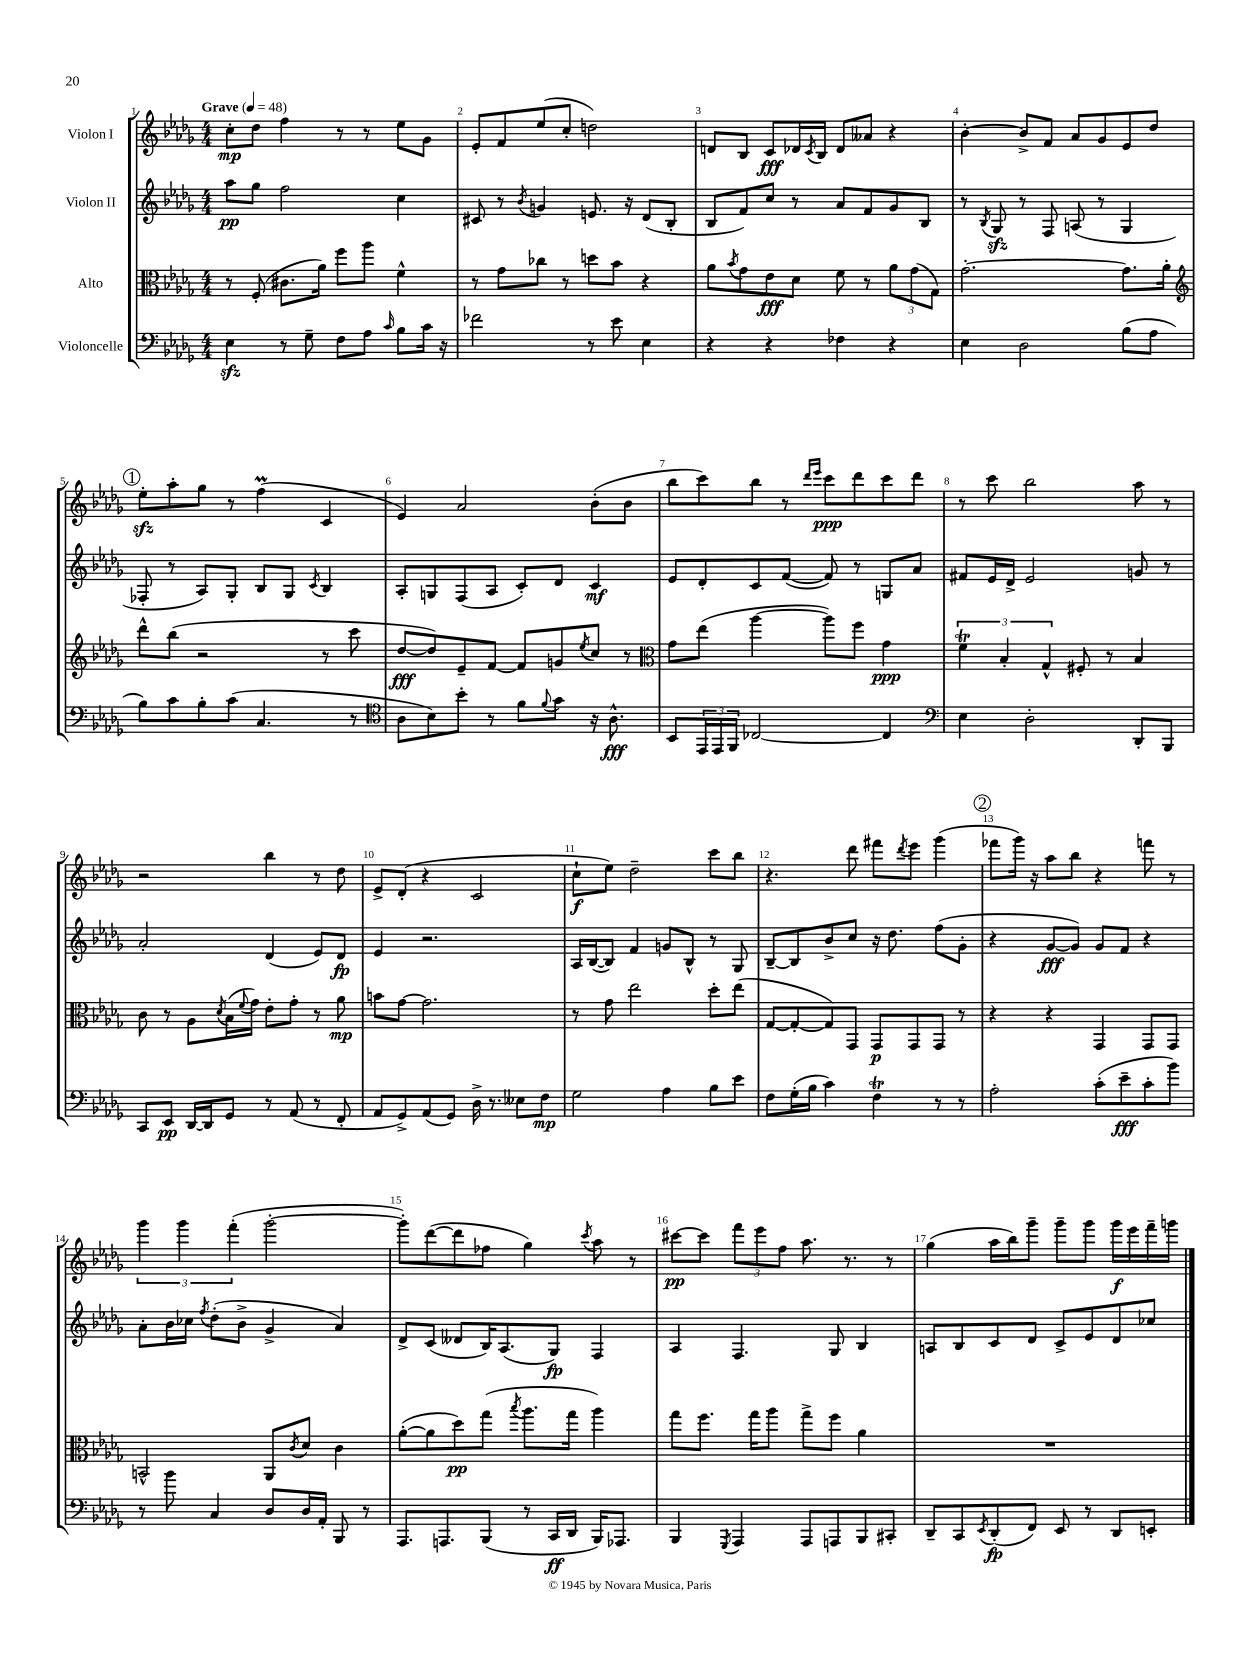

**kern	**dynam	**kern	**dynam	**kern	**dynam	**kern	**dynam
*part4	*part4	*part3	*part3	*part2	*part2	*part1	*part1
*staff4	*staff4	*staff3	*staff3	*staff2	*staff2	*staff1	*staff1
*I"Violoncelle	*	*I"Alto	*	*I"Violon II	*	*I"Violon I	*
*clefF4	*	*clefC3	*	*clefG2	*	*clefG2	*
*k[b-e-a-d-g-]	*	*k[b-e-a-d-g-]	*	*k[b-e-a-d-g-]	*	*k[b-e-a-d-g-]	*
*M4/4	*	*M4/4	*	*M4/4	*	*M4/4	*
*MM48	*	*MM48	*	*MM48	*	*MM48	*
=1	=1	=1	=1	=1	=1	=1	=1
!	!	!	!	!	!	!LO:TX:a:B:t=Grave	!
4E-zz\	.	8r	.	8aa-\L	pp	8cc'\L	mp
.	.	(8F'/	.	8gg-\J	.	8dd-\J	.
8r	.	8.c#X\L	.	2ff\	.	4ff\	.
8G-~\	.	.	.	.	.	.	.
.	.	16a-\Jk)	.	.	.	.	.
8F\L	.	8ff\L	.	.	.	8r	.
8A-\J	.	8aa-\J	.	.	.	8r	.
16qqc/	.	.	.	.	.	.	.
8B-\L	.	4f^^\	.	4cc\	.	8ee-\L	.
16c\Jk	.	.	.	.	.	8g-\J	.
16r	.	.	.	.	.	.	.
=2	=2	=2	=2	=2	=2	=2	=2
2f-X\	.	8r	.	8c#X/	.	8e-'/L	.
.	.	8g-\L	.	8r	.	8f/	.
.	.	.	.	8qb-/	.	.	.
.	.	8cc-X\J	.	4gn/	.	(8ee-/	.
.	.	8r	.	.	.	8cc'/J	.
8r	.	8ddn\L	.	8.en/	.	2ddn\)	.
8e-\	.	8b-\J	.	.	.	.	.
.	.	.	.	16r	.	.	.
4E-\	.	4r	.	(8d-/L	.	.	.
.	.	.	.	8B-'/J	.	.	.
=3	=3	=3	=3	=3	=3	=3	=3
4r	.	8a-\L	.	8B-/L	.	8dn/L	.
.	.	8qb-/	.	.	.	.	.
.	.	8g-\	.	8f/)	.	8B-/J	.
4r	.	8e-\	fff	8cc/J	.	8c/L	fff
.	.	8d-\J	.	8r	.	16d-X/L	.
.	.	.	.	.	.	8qc/	.
.	.	.	.	.	.	16B-/JJ	.
4F-X\	.	8f\	.	8a-/L	.	8d-/L	.
.	.	8r	.	8f/	.	8a--X/J	.
4r	.	12a-\L	.	8g-/	.	4r	.
.	.	(12g-\	.	.	.	.	.
.	.	.	.	8B-/J	.	.	.
.	.	12G-\J)	.	.	.	.	.
=4	=4	=4	=4	=4	=4	=4	=4
4E-\	.	[2.g-'\	.	8r	.	[4b-'\	.
.	.	.	.	8qB-/	.	.	.
.	.	.	.	8G-zz/	.	.	.
2D-\	.	.	.	8r	.	8b-^/L]	.
.	.	.	.	8F/	.	8f/J	.
.	.	.	.	(8An/	.	8a-/L	.
.	.	.	.	8r	.	8g-/	.
(8B-\L	.	8.g-\L]	.	4G-/	.	8e-/	.
8A-\J	.	.	.	.	.	8dd-/J	.
.	.	16a-'\Jk	.	.	.	.	.
!!LO:LB:g=z
!!LO:REH:place=s1:t=1
=5	=5	=5	=5	=5	=5	=5	=5
*	*	*clefG2	*	*	*	*	*
8B-\L)	.	8ddd-^^\L	.	8F-X'/	.	8ee-zz'\L	.
8c\	.	(8bb-\J	.	8r	.	8aa-'\	.
8B-'\	.	2r	.	8A-/L)	.	8gg-\J	.
(8c\J	.	.	.	8G-'/J	.	8r	.
4.C/	.	.	.	8B-/L	.	(4ffm\	.
.	.	.	.	8G-/J	.	.	.
.	.	.	.	8qc/	.	.	.
.	.	8r	.	4B-/	.	4c/	.
8r	.	8ccc\	.	.	.	.	.
=6	=6	=6	=6	=6	=6	=6	=6
*clefC4	*	*	*	*	*	*	*
8A-\L	.	[8dd-/L	fff	8A-'/L	.	4e-/)	.
8B-\)	.	8dd-/])	.	8Gn/	.	.	.
8b-'\J	.	8e-~/	.	(8F/	.	2a-/	.
8r	.	[8f/J	.	8A-/J	.	.	.
8f\L	.	8f/L]	.	8c'/L)	.	.	.
8qqf/	.	.	.	.	.	.	.
8g-\J	.	8gn/	.	8d-/J	.	.	.
.	.	8qee-/	.	.	.	.	.
16r	.	8cc/J	.	4c/	mf	(8b-'\L	.
8.A-^^\	fff	.	.	.	.	.	.
.	.	8r	.	.	.	8b-\J	.
=7	=7	=7	=7	=7	=7	=7	=7
*	*	*clefC3	*	*	*	*	*
8BB-/L	.	8g-\L	.	8e-/L	.	8bb-\L	.
24EE-/L	.	(8ee-\J	.	8d-'/	.	8ccc\)	.
24EE-/	.	.	.	.	.	.	.
24FF/JJ	.	.	.	.	.	.	.
[2C-X/	.	[4aa-\	.	8c/	.	8bb-\J	.
.	.	.	.	([8f/J	.	8r	.
.	.	.	.	.	.	16qqddd-/LL	.
.	.	.	.	.	.	16qqeee-/JJ	.
.	.	8aa-\L])	.	8f/])	.	8ccc\L	ppp
.	.	8ff\J	.	8r	.	8ddd-\	.
4C-/]	.	4g-\	ppp	8Gn/L	.	8ccc\	.
.	.	.	.	8a-/J	.	8ddd-\J	.
=8	=8	=8	=8	=8	=8	=8	=8
*clefF4	*	*	*	*	*	*	*
4E-\	.	6ft\	.	8f#X/L	.	8r	.
.	.	.	.	16e-/L	.	8ccc\	.
.	.	6B-'/	.	.	.	.	.
.	.	.	.	16d-^/JJ	.	.	.
2D-'\	.	.	.	2e-/	.	2bb-\	.
.	.	6G-^^/	.	.	.	.	.
.	.	8F#X'/	.	.	.	.	.
.	.	8r	.	.	.	.	.
8DD-'/L	.	4B-/	.	8gn/	.	8aa-\	.
8BBB-/J	.	.	.	8r	.	8r	.
!!LO:LB:g=z
=9	=9	=9	=9	=9	=9	=9	=9
8CC/L	.	8c\	.	2a-'/	.	2r	.
8EE-/J	pp	8r	.	.	.	.	.
[16DD-/LL	.	8A-\L	.	.	.	.	.
16DD-/J]	.	.	.	.	.	.	.
.	.	8qd-/	.	.	.	.	.
8GG-/J	.	(16B-\L	.	.	.	.	.
.	.	8qqf/	.	.	.	.	.
.	.	16g-\JJ)	.	.	.	.	.
8r	.	8e-'\L	.	(4d-/	.	4bb-\	.
(8AA-/	.	8g-'\J	.	.	.	.	.
8r	.	8r	.	8e-/L)	.	8r	.
8FF'/	.	8a-\	mp	8d-/J	fp	8dd-\	.
=10	=10	=10	=10	=10	=10	=10	=10
8AA-/L	.	8bn\L	.	4e-/	.	8e-^/L	.
8GG-^/)	.	[8g-\J	.	.	.	(8d-'/J	.
(8AA-/	.	2.g-\]	.	2.r	.	4r	.
8GG-/J)	.	.	.	.	.	.	.
16D-^\	.	.	.	.	.	2c/	.
8.r	.	.	.	.	.	.	.
8E--X\L	.	.	.	.	.	.	.
8F\J	mp	.	.	.	.	.	.
=11	=11	=11	=11	=11	=11	=11	=11
2G-\	.	8r	.	16A-/LL	.	8cc`\L	f
.	.	.	.	([16B-/J	.	.	.
.	.	8g-\	.	8B-/J])	.	8ee-\J)	.
.	.	2ee-\	.	4f/	.	2dd-~\	.
4A-\	.	.	.	8gn/L	.	.	.
.	.	.	.	8B-^^/J	.	.	.
8B-\L	.	8dd-'\L	.	8r	.	8ccc\L	.
8e-\J	.	(8ee-\J	.	8G-/	.	8bb-\J	.
=12	=12	=12	=12	=12	=12	=12	=12
8F\L	.	[8G-/L	.	[8B-~/L	.	4.r	.
(16G-'\L	.	8G-'/_	.	8B-/]	.	.	.
16B-\JJ	.	.	.	.	.	.	.
4c\)	.	8G-/])	.	8b-^/	.	.	.
.	.	8GG-/J	.	8cc/J	.	8ddd-\	.
4Ft\	.	8GG-/L	p	16r	.	8fff#X\L	.
.	.	.	.	8.dd-\	.	.	.
.	.	.	.	.	.	8qddd-/	.
.	.	8GG-/	.	.	.	8eee-\J	.
8r	.	8GG-/J	.	(8ff\L	.	(4ggg-\	.
8r	.	8r	.	8g-'\J	.	.	.
!!LO:REH:place=s1:t=2
=13	=13	=13	=13	=13	=13	=13	=13
2A-'\	.	4r	.	4r	.	8fff-X\L	.
.	.	.	.	.	.	16ggg-\Jk)	.
.	.	.	.	.	.	16r	.
.	.	4r	.	[8g-/L	fff	8aa-\L	.
.	.	.	.	8g-/J])	.	8bb-\J	.
(8c'\L	.	4GG-/	.	8g-/L	.	4r	.
8e-~\	fff	.	.	8f/J	.	.	.
8c'\	.	8GG-/L	.	4r	.	8fffn\	.
8b-\J)	.	8GG-/J	.	.	.	8r	.
!!LO:LB:g=z
=14	=14	=14	=14	=14	=14	=14	=14
8r	.	2BBn^^/	.	8a-'\L	.	6ggg-\	.
8b-\	.	.	.	16b-\L	.	.	.
.	.	.	.	.	.	6ggg-\	.
.	.	.	.	16cc-X\JJ	.	.	.
.	.	.	.	8qff/	.	.	.
4C/	.	.	.	(8dd-'\L	.	.	.
.	.	.	.	.	.	(6fff'\	.
.	.	.	.	8b-^\J	.	.	.
8D-/L	.	8AA-/L	.	4g-^/	.	[2ggg-'\	.
.	.	8qc/	.	.	.	.	.
16D-/L	.	8d-/J	.	.	.	.	.
16AA-'/JJ	.	.	.	.	.	.	.
8BBB-/	.	4c\	.	4a-/)	.	.	.
8r	.	.	.	.	.	.	.
=15	=15	=15	=15	=15	=15	=15	=15
8.AAA-/L	.	([8a-'\L	.	8d-^/L	.	8ggg-'\L])	.
.	.	8a-\]	.	(8c/J	.	([8ddd-\	.
8.AAAn/	.	.	.	.	.	.	.
.	.	8dd-\)	pp	8d--X/L	.	8ddd-\]	.
(8BBB-/J	.	(8gg-\J	.	16B-/K)	.	8ff-X\J	.
.	.	.	.	(8.A-/	.	.	.
.	.	8qbb-/	.	.	.	.	.
8r	.	8.aa-\L	.	.	.	4gg-\)	.
16CC/LL	ff	.	.	8G-/J)	fp	.	.
16DD-/JJ	.	16gg-\Jk	.	.	.	.	.
.	.	.	.	.	.	8qccc/	.
16BBB-/KL)	.	4aa-\)	.	4F/	.	8aa-\	.
8.AAA-X/J	.	.	.	.	.	.	.
.	.	.	.	.	.	8r	.
=16	=16	=16	=16	=16	=16	=16	=16
4BBB-/	.	8gg-\L	.	4A-/	.	[8ccc#X\L	pp
.	.	8.ff\J	.	.	.	8ccc#\J]	.
8qGGG-/	.	.	.	.	.	.	.
4AAA-/	.	.	.	4.F/	.	12fff\L	.
.	.	16gg-\KL	.	.	.	.	.
.	.	.	.	.	.	12eee-\	.
.	.	8aa-\J	.	.	.	.	.
.	.	.	.	.	.	12ff\J	.
8AAA-/L	.	8gg-^\L	.	.	.	8.aa-\	.
8AAAn/	.	8ff\J	.	8G-/	.	.	.
.	.	.	.	.	.	8.r	.
8BBB-/	.	4a-\	.	4B-/	.	.	.
8CC#X'/J	.	.	.	.	.	8r	.
=17	=17	=17	=17	=17	=17	=17	=17
8DD-~/L	.	1r	.	8An/L	.	(4gg-\	.
8CC/	.	.	.	8B-/	.	.	.
8qEE-/	.	.	.	.	.	.	.
(8DD-'/	fp	.	.	8c/	.	16aa-\LL	.
.	.	.	.	.	.	16bb-\J)	.
8FF/J)	.	.	.	8d-/J	.	8ggg-~\J	.
8EE-/	.	.	.	8c^/L	.	8ggg-~\L	.
8r	.	.	.	8e-/	.	8ggg-\J	.
8DD-/L	.	.	.	8d-/	.	16ggg-\LL	f
.	.	.	.	.	.	16eee-\	.
8EEn'/J	.	.	.	8cc-X/J	.	16fff~\	.
.	.	.	.	.	.	16gggn\JJ	.
==	==	==	==	==	==	==	==
*-	*-	*-	*-	*-	*-	*-	*-
